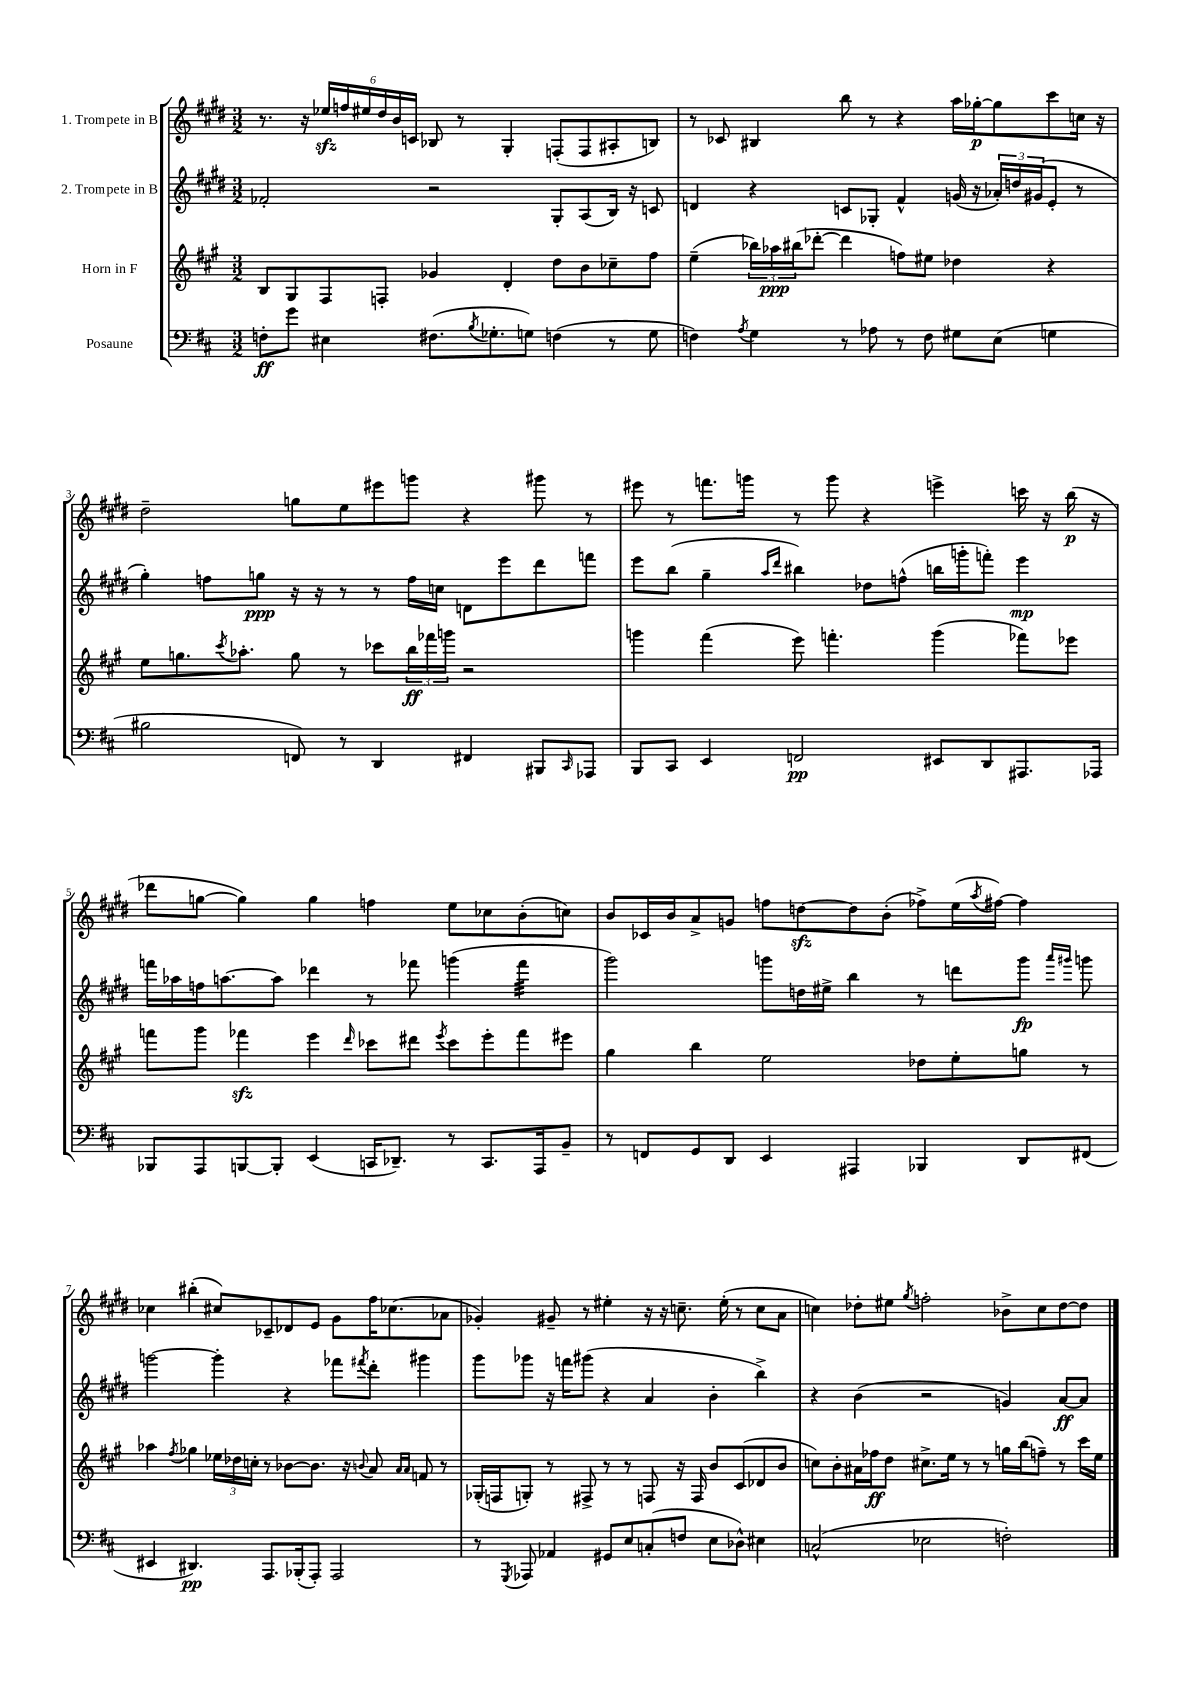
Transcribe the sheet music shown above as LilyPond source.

<<
\new StaffGroup <<
\new Staff = "s0" \with { instrumentName = "1. Trompete in B" } {
    \clef treble \key e \major \numericTimeSignature \time 3/2
    r8. r16 \tuplet 6/4 { ees''16\sfz f''16 eis''16 dis''16 b'16 c'16 } bes8 r8 gis4-. f8-.( f8 ais8-. b8) |
    r8 ces'8 bis4 b''8 r8 r4 a''16 ges''16~-.\p ges''8 cis'''8 c''16 r16 |
    dis''2-- g''8 e''8 eis'''8 g'''8 r4 gis'''8 r8 |
    eis'''8 r8 f'''8. g'''16 r8 g'''8 r4 e'''4-> c'''16 r16 b''16\p( r16 |
    des'''8 g''8~ g''4) g''4 f''4 e''8 ces''8 b'8-.( c''8) |
    b'8 ces'16 b'16 a'8-> g'8 f''8 d''8~\sfz d''8 b'8-.( fes''8->) e''16( \acciaccatura { a''8 } fis''16~) fis''4 |
    ces''4 bis''4-.( cis''8) ces'8-- des'8 e'8 gis'8 fis''16 ces''8.( aes'8 |
    ges'4-.) gis'8-- r8 eis''4-. r16 r16 c''8.-- eis''16-.( r8 c''8 a'8 |
    c''4) des''8-. eis''8 \acciaccatura { gis''8 } f''2-. bes'8-> c''8 des''8~ des''8 \bar "|." |
}
\new Staff = "s1" \with { instrumentName = "2. Trompete in B" } {
    \clef treble \key e \major \numericTimeSignature \time 3/2
    fes'2-. r2 gis8-. a8( b16) r16 c'8 |
    d'4 r4 c'8 ges8-. fis'4-^ g'16( r16 \tuplet 3/2 { aes'16-.) d''16 gis'16( } e'8-. r8 |
    gis''4-.) f''8 g''8\ppp r16 r16 r8 r8 f''16 c''16 d'8 e'''8 dis'''8 f'''8 |
    e'''8 b''8( gis''4-- \grace { a''16 dis'''16 } bis''4) des''8 f''8-^( b''16 g'''16-. f'''8-.) e'''4\mp |
    f'''16 aes''16 f''16 a''8.~ a''8 des'''4 r8 fes'''8 g'''4( fes'''4:32 |
    gis'''2) g'''8 d''16 eis''16-> b''4 r8 d'''8 g'''8\fp \grace { a'''16 gis'''16 } g'''8 |
    g'''2~ g'''4-. r4 fes'''8 \acciaccatura { fis'''8 } dis'''8-. gis'''4 |
    gis'''8 ges'''8 r16 f'''16 gis'''8( r4 a'4 b'4-. b''4->) |
    r4 b'4( r2 g'4) a'8~\ff a'8 \bar "|." |
}
\new Staff = "s2" \with { instrumentName = "Horn in F" } {
    \clef treble \key a \major \numericTimeSignature \time 3/2
    b8 gis8 fis8 f8-. ges'4 d'4-. d''8 b'8 ces''8-- fis''8 |
    e''4--( \tuplet 3/2 { bes''16) aes''16\ppp bis''16( } des'''8~-. des'''4 f''8) eis''8 des''4 r4 |
    e''8 g''8. \acciaccatura { cis'''8 } aes''8.-. g''8 r8 ces'''8 \tuplet 3/2 { b''16\ff fes'''16 g'''16 } r2 |
    g'''4 fis'''4( e'''8) f'''4.-. g'''4( fes'''8) ees'''8 |
    f'''8 gis'''8 fes'''4\sfz e'''4 \grace { d'''16 } ces'''8 dis'''8 \acciaccatura { e'''8 } ces'''8 e'''8-. fes'''8 eis'''8 |
    gis''4 b''4 e''2 des''8 e''8-. g''8 r8 |
    aes''4 \acciaccatura { fis''8 } ges''4 \tuplet 3/2 { ees''16 des''16 c''16-. } r8 bes'8~ bes'8. r16 \appoggiatura { b'8 } a'8 \grace { a'16 a'16 } f'8 r8 |
    ges16-.( f16 g8-.) r8 fis8-> r8 r8 f8 r16 f16 b'8 cis'8( des'8 b'8 |
    c''8) b'8-. ais'16 fes''16\ff d''8 cis''8.-> e''16 r8 r8 g''16 b''16( f''8--) r8 cis'''16 e''16 \bar "|." |
}
\new Staff = "s3" \with { instrumentName = "Posaune" } {
    \clef bass \key d \major \numericTimeSignature \time 3/2
    f8-.\ff g'8 eis4 fis8.( \acciaccatura { b8 } ges8.-. g8) f4( r8 g8 |
    f4) \acciaccatura { a8 } g4 r8 aes8 r8 f8 gis8 e8( g4 |
    bis2 f,8) r8 d,4 fis,4 bis,,8 \grace { cis,16 } aes,,8 |
    b,,8 cis,8 e,4 f,2\pp eis,8 d,8 ais,,8. aes,,16 |
    bes,,8 a,,8 b,,8~ b,,8-. e,4( c,16 des,8.--) r8 c,8. a,,16 b,8-- |
    r8 f,8 g,8 d,8 e,4 ais,,4 bes,,4 d,8 fis,8( |
    eis,4 dis,4.\pp) a,,8. bes,,16-.( a,,8-.) a,,2 |
    r8 \acciaccatura { g,,8 } aes,,8 aes,4 gis,8 e8 c8-.( f8 e8 des8-^) eis4 |
    c2-^( ees2 f2-.) \bar "|." |
}
>>
>>
